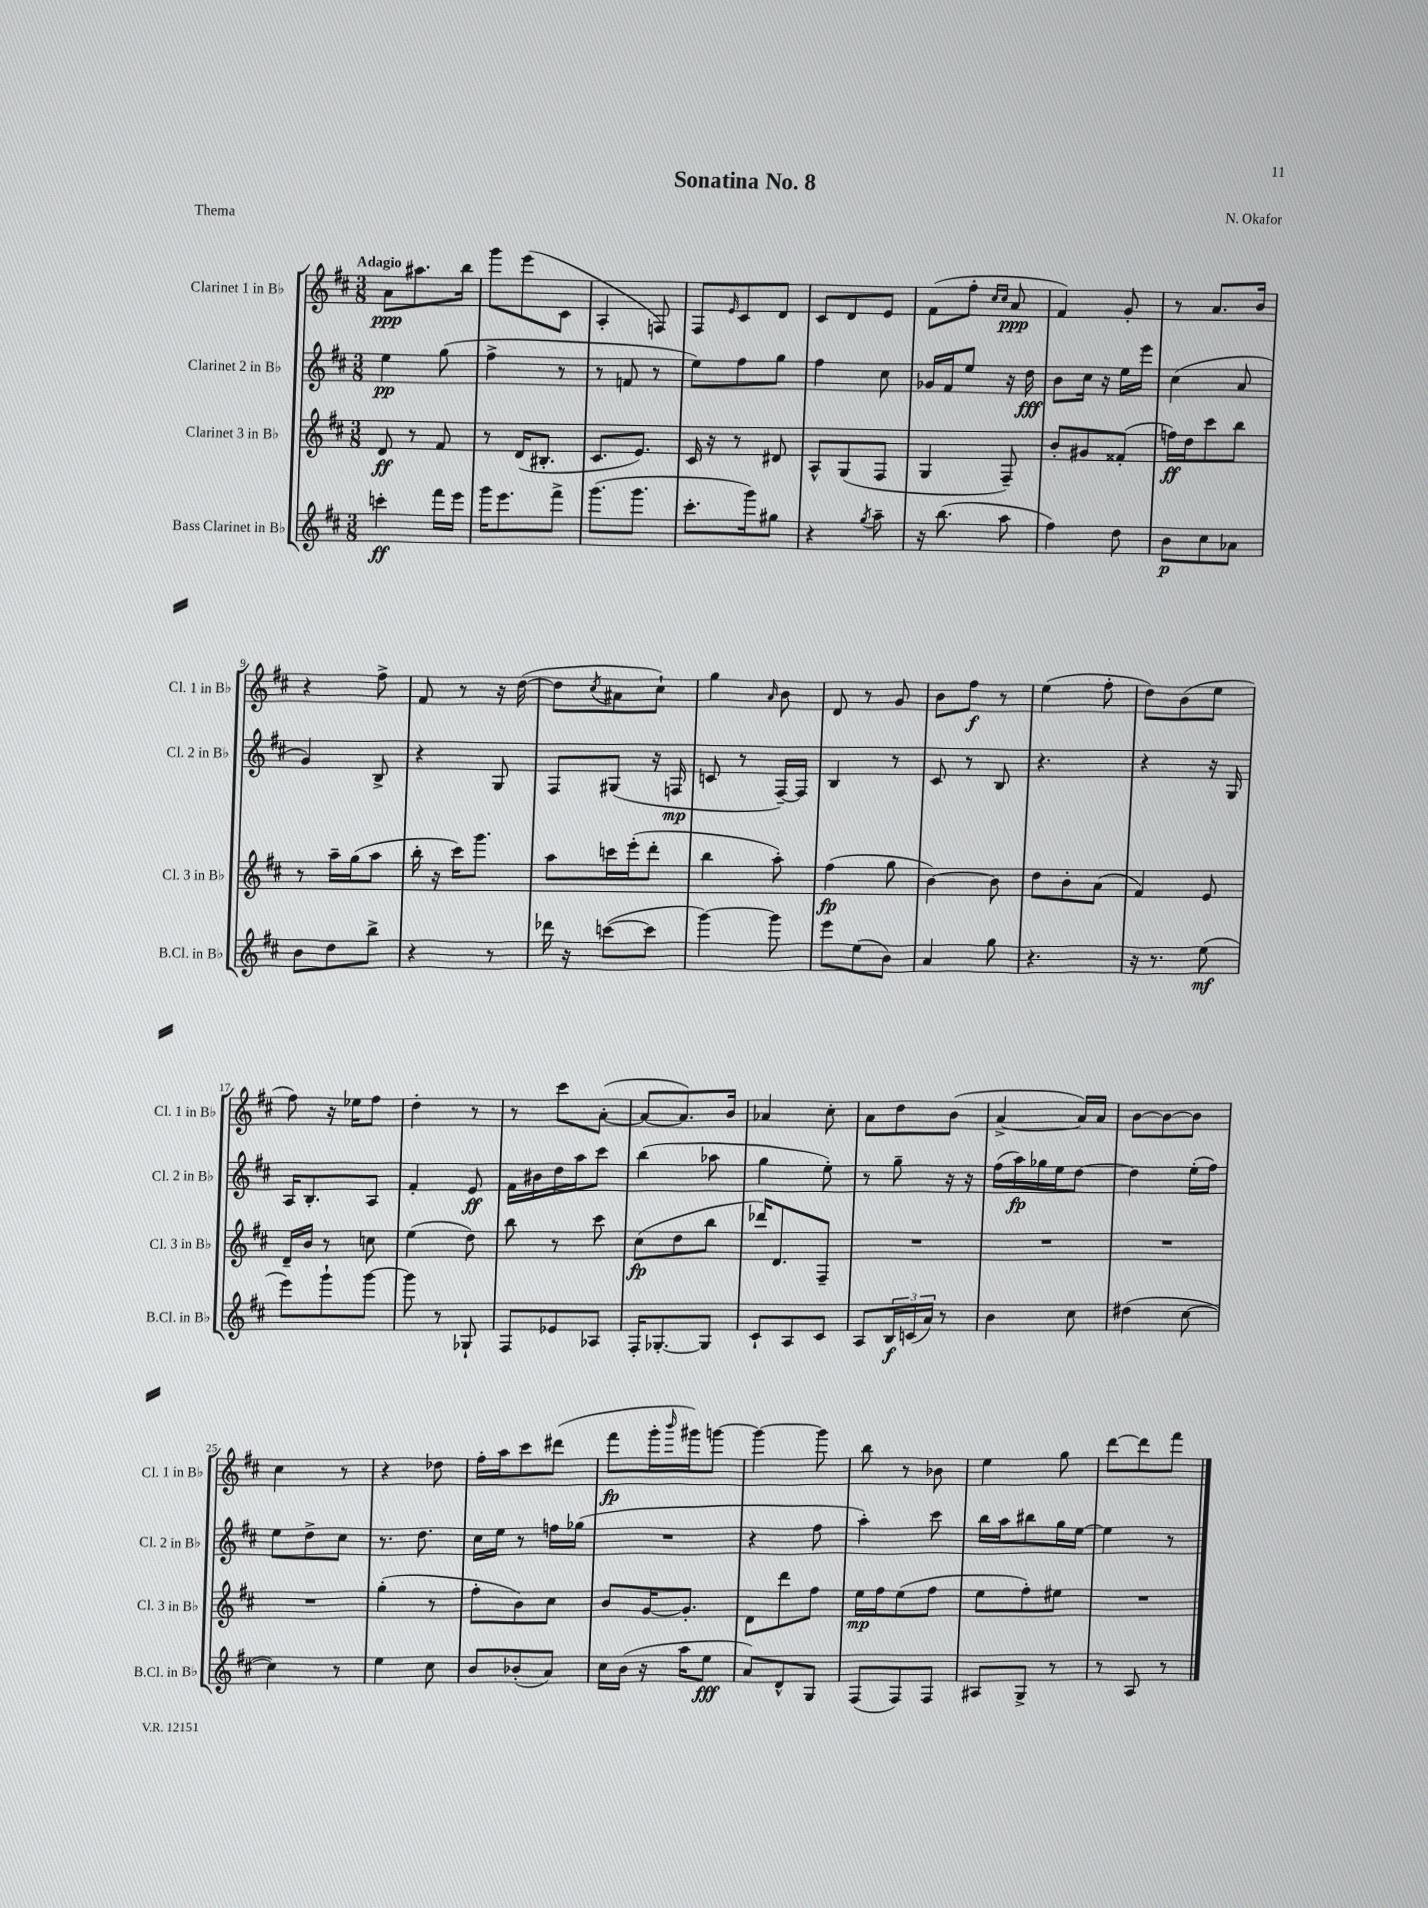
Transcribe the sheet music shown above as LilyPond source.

\header { title = "Sonatina No. 8" composer = "N. Okafor" piece = "Thema" }
<<
\new StaffGroup <<
\new Staff = "s0" \with { instrumentName = "Clarinet 1 in Bb" shortInstrumentName = "Cl. 1 in Bb" } {
    \clef treble \key d \major \numericTimeSignature \time 3/8 \tempo "Adagio"
    a'8\ppp ais''8. b''16 |
    g'''8 e'''8( cis'8 |
    a4-. f8) |
    fis8 \grace { e'16 } cis'8 d'8 |
    cis'8 d'8 e'8 |
    fis'8( fis''8-. \grace { cis''16 cis''16 } a'8\ppp |
    fis'4) g'8-. |
    r8 a'8. b'16 |
    r4 fis''8-> |
    fis'8 r8 r16 d''16~( |
    d''8 \acciaccatura { cis''8 } ais'8 cis''8-!) |
    g''4 \grace { a'16 } b'8 |
    d'8 r8 g'8 |
    b'8 fis''8\f r8 |
    e''4( fis''8-. |
    d''8) b'8( e''8 |
    fis''8) r16 ees''16 fis''8 |
    d''4-. r8 |
    r8 cis'''8 a'8~-.( |
    a'8~ a'8.) b'16 |
    aes'4 cis''8-. |
    a'8 d''8 b'8( |
    a'4~-> a'16) a'16 |
    b'8~ b'8~ b'8 |
    cis''4 r8 |
    r4 des''8 |
    fis''16-. a''16 cis'''8 dis'''8( |
    fis'''8\fp g'''16-. \grace { b'''16 } gis'''16) g'''8~ |
    g'''4~ g'''8 |
    b''8 r8 bes'8 |
    e''4 g''8 |
    d'''8~ d'''8 fis'''8 \bar "|." |
}
\new Staff = "s1" \with { instrumentName = "Clarinet 2 in Bb" shortInstrumentName = "Cl. 2 in Bb" } {
    \clef treble \key d \major \numericTimeSignature \time 3/8
    e''4\pp g''8( |
    fis''4-> r8 |
    r8 f'8 r8 |
    e''8) fis''8 g''8 |
    fis''4 cis''8 |
    ges'16 fis'16 e''8 r16 d''16\fff |
    b'8 cis''16 r16 e''16 e'''16 |
    cis''4( a'8 |
    g'4) b8-> |
    r4 g8 |
    fis8 gis8( r16 f16\mp |
    c'8 r8 fis16~--) fis16 |
    b4 r8 |
    cis'8 r8 b8 |
    r4. |
    r4 r16 g16 |
    a16 b8.-. a8 |
    fis'4-. e'8\ff |
    fis'16 bis'16 d''16 a''16 cis'''8 |
    b''4( aes''8 |
    g''4 e''8-.) |
    r8 g''8-- r16 r16 |
    fis''16( a''16\fp) ges''16 e''16 d''8~ |
    d''4 e''16-.( fis''16) |
    e''8 d''8-> cis''8 |
    r8. d''8. |
    cis''16 e''16 r8 f''16 ges''16( |
    R4. |
    r4 fis''8 |
    a''4-.) cis'''8 |
    b''16 a''16 bis''8 g''16 e''16~ |
    e''4 r8 \bar "|." |
}
\new Staff = "s2" \with { instrumentName = "Clarinet 3 in Bb" shortInstrumentName = "Cl. 3 in Bb" } {
    \clef treble \key d \major \numericTimeSignature \time 3/8
    d'8\ff r8 fis'8 |
    r8 d'16( bis8.-. |
    cis'8. e'8.) |
    cis'16 r16 r8 dis'8 |
    a8-^ g8( fis8 |
    g4 fis8--) |
    b'8-. gis'8 fisis'8-.( |
    f''16\ff) d''16 cis'''8 b''8 |
    r8 a''16-- g''16( a''8 |
    b''16-. r16 cis'''16) g'''8. |
    a''8 c'''16 e'''16-.( d'''8-. |
    b''4 a''8-.) |
    fis''4\fp( g''8 |
    b'4~) b'8 |
    d''8 b'8-. a'8( |
    fis'4) e'8 |
    d'16-- b'16 r8 c''8 |
    e''4( d''8) |
    b''8 r8 cis'''8 |
    cis''8\fp( d''8 b''8 |
    des'''16) d'8. fis8-- |
    R4. |
    R4. |
    R4. |
    R4. |
    g''4-.( r8 |
    fis''8-. b'8) cis''8 |
    b'8 g'16~ g'8.-. |
    d'8 d'''8 fis''8 |
    e''16\mp fis''16 e''8( fis''8 |
    e''8 fis''8-.) eis''8 |
    R4. \bar "|." |
}
\new Staff = "s3" \with { instrumentName = "Bass Clarinet in Bb" shortInstrumentName = "B.Cl. in Bb" } {
    \clef treble \key d \major \numericTimeSignature \time 3/8
    c'''4-.\ff fis'''16 e'''16 |
    g'''16 e'''8. fis'''8-> |
    g'''8.( g'''8. |
    cis'''8.-. g'''16) gis''8 |
    r4 \acciaccatura { g''8 } a''8-- |
    r16 b''8.( a''8 |
    fis''4) d''8 |
    b'8\p cis''8 aes'8 |
    b'8 d''8 b''8-> |
    r4 r8 |
    des'''16 r16 c'''8~( c'''8 |
    g'''4~) g'''8 |
    e'''8 e''8( b'8) |
    a'4 g''8 |
    r4. |
    r16 r8. e''8\mf( |
    e'''8) g'''8-! g'''8~ |
    g'''8 r8 ges8-! |
    fis8 ees'8 aes8 |
    fis16-. ges8.~-. ges8 |
    cis'8-! a8 cis'8 |
    a8 \tuplet 3/2 { b16\f c'16( a'16) } r8 |
    b'4 cis''8 |
    dis''4( cis''8~ |
    cis''4) r8 |
    e''4 cis''8 |
    b'8 bes'8-.( a'8) |
    cis''16 b'16( r16 a''16 e''8\fff |
    a'8) d'8-^ g8 |
    fis8( fis8) fis8 |
    ais8 g8-> r8 |
    r8 a8 r8 \bar "|." |
}
>>
>>
